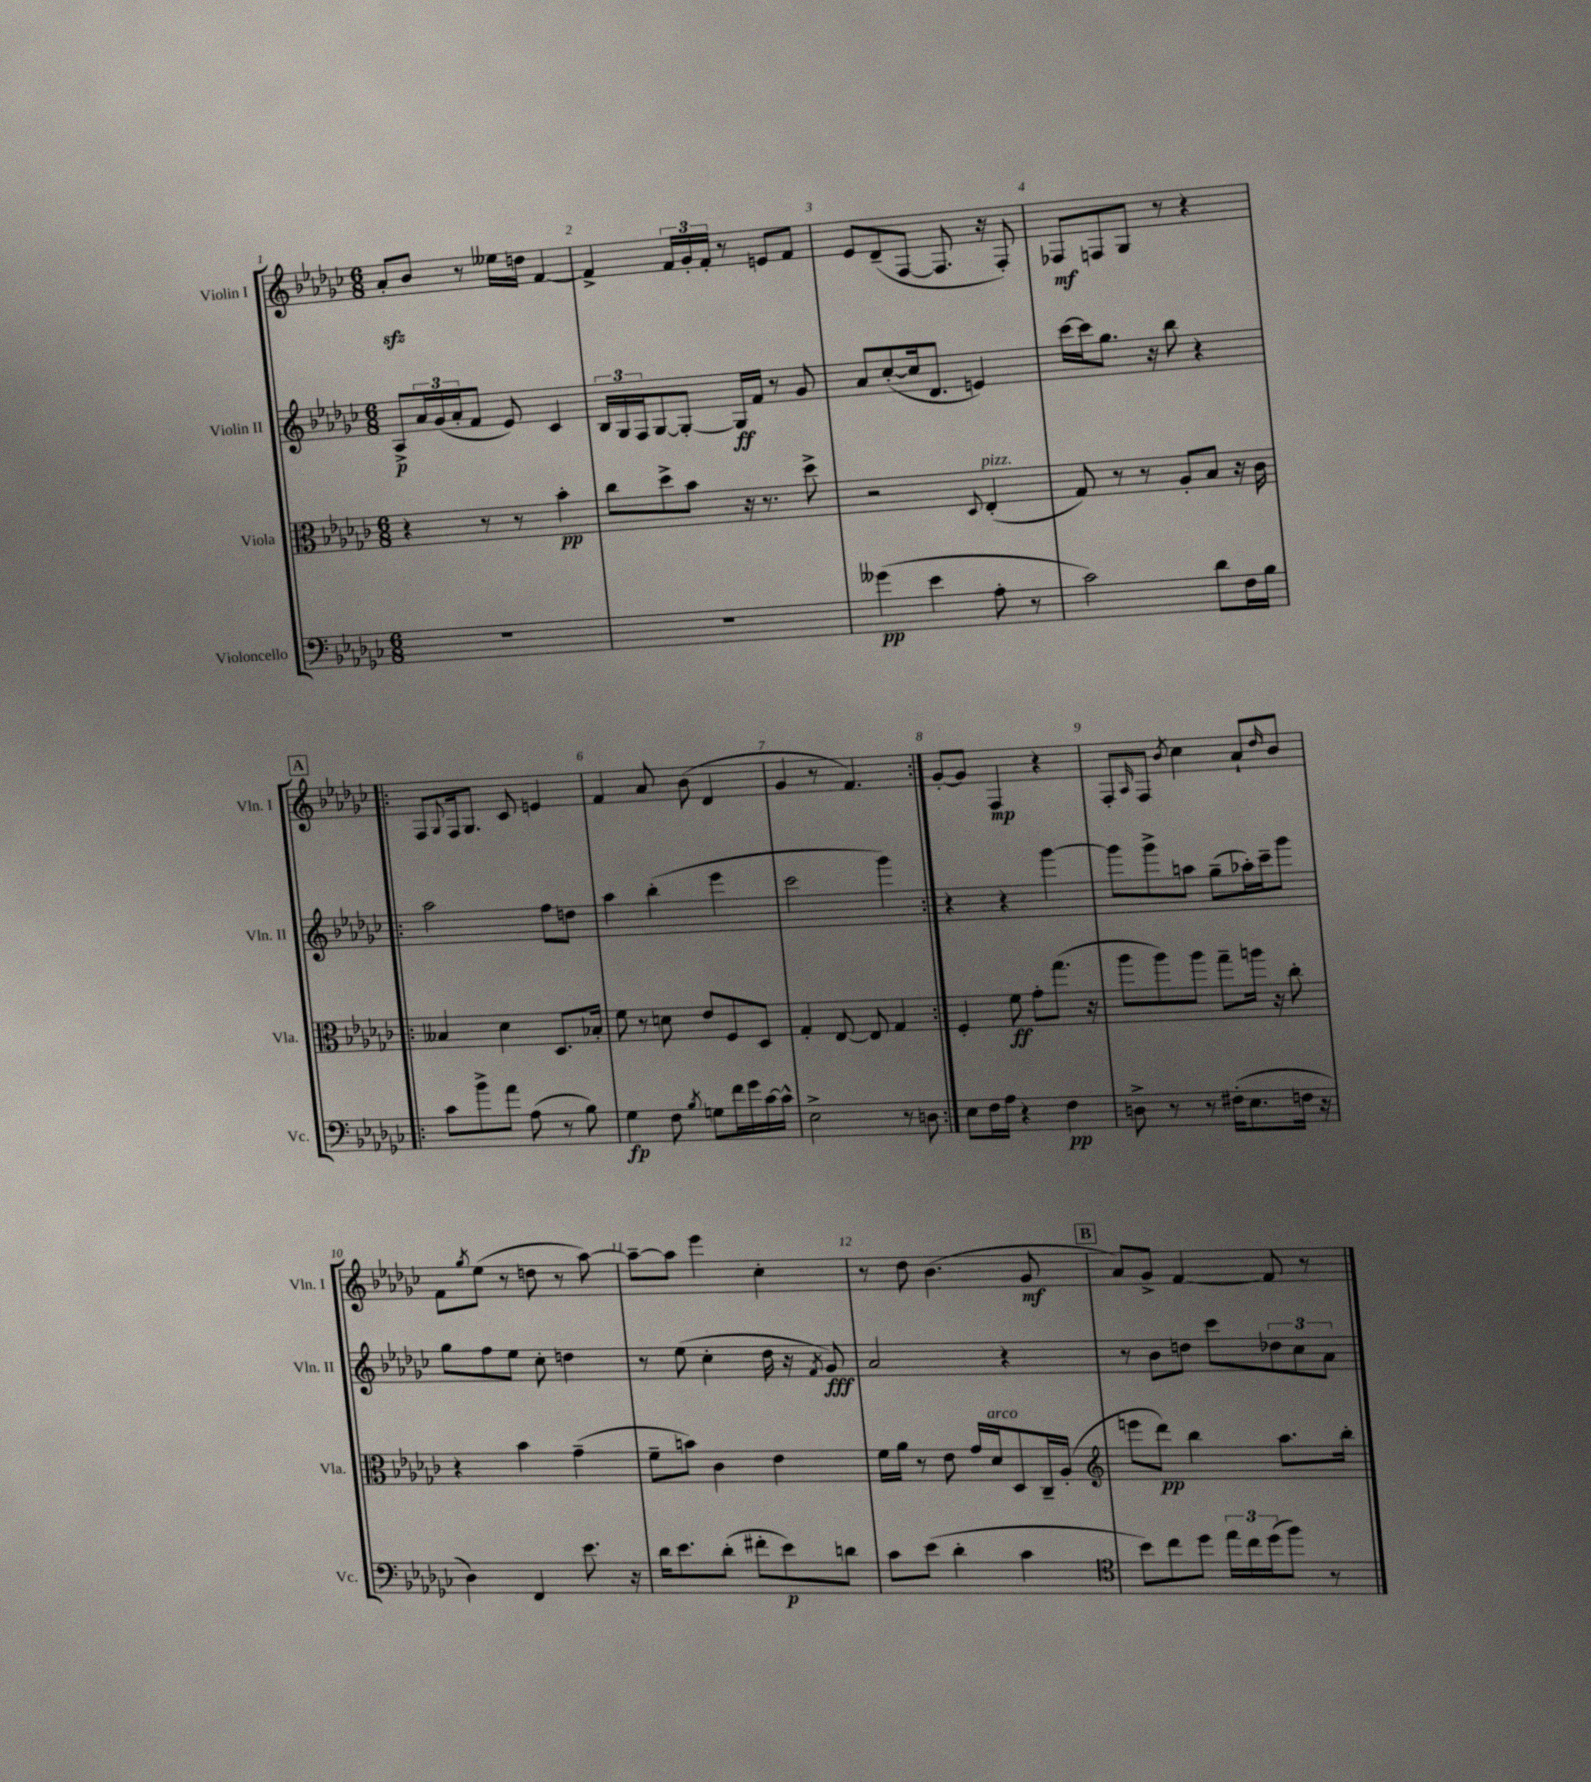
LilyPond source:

<<
\new StaffGroup <<
\new Staff = "s0" \with { instrumentName = "Violin I" shortInstrumentName = "Vln. I" } {
    \clef treble \key ges \major \numericTimeSignature \time 6/8
    aes'8-.\sfz bes'8 r8 eeses''16 d''16 f'4~ |
    f'4-> \tuplet 3/2 { f'16 ges'16-. f'16-. } r8 e'8 f'8 |
    ees'8 des'8--( f8~ f8. r16 f8-.) |
    fes8\mf f8 ges8 r8 r4 |
    \repeat volta 2 { \mark \markup { \box "A" } f8 \appoggiatura { ges8 } f16 ges8. ces'8 e'4 |
    f'4 aes'8 bes'8( des'4 |
    ges'4 r8 f'4.) | }
    ges'8~-. ges'8 f4\mp r4 |
    f8-. \grace { aes16 } f8 \acciaccatura { bes'8 } ces''4 aes'8-! \grace { des''16 } bes'8 |
    f'8 \acciaccatura { ges''8 } ees''8( r8 d''8 r8 aes''8~) |
    aes''8~-- aes''8 ees'''4 ces''4-. |
    r8 des''8 bes'4.( ges'8\mf |
    \mark \markup { \box "B" } aes'8) ges'8-> f'4~ f'8 r8 \bar "|." |
}
\new Staff = "s1" \with { instrumentName = "Violin II" shortInstrumentName = "Vln. II" } {
    \clef treble \key ges \major \numericTimeSignature \time 6/8
    aes8->\p \tuplet 3/2 { aes'16 ges'16( aes'16-. } f'8 ees'8) ces'4 |
    \tuplet 3/2 { bes16 ges16 f16 } ges8~ ges8~-. ges16\ff f'16 r8 ges'8 |
    aes'8 ces''8~-.( ces''16 des'8. e'4) |
    ces'''16~ ces'''16 ges''8. r16 bes''8 r4 |
    \repeat volta 2 { \mark \markup { \box "A" } aes''2 f''8 d''8 |
    aes''4 bes''4-.( ees'''4 |
    ces'''2 ges'''4) | }
    r4 r4 ges'''4~ |
    ges'''8 ges'''8-> a''8 ges''8--( aes''16-.) ces'''16-- ges'''8 |
    ges''8 f''8 ees''8 ces''8-. d''4 |
    r8 ees''8( ces''4-. des''16 r16 \acciaccatura { f'8 } ges'8\fff) |
    aes'2 r4 |
    \mark \markup { \box "B" } r8 bes'8 d''8 ces'''8 \tuplet 3/2 { des''8 ces''8 aes'8 } \bar "|." |
}
\new Staff = "s2" \with { instrumentName = "Viola" shortInstrumentName = "Vla." } {
    \clef alto \key ges \major \numericTimeSignature \time 6/8
    r4 r8 r8 bes'4-.\pp |
    ces''8 des''8-> bes'8 r16 r8. des''8-> |
    r2 \appoggiatura { des8 } ees4-.^\markup { \italic "pizz." }( |
    ges8) r8 r8 aes8-. bes8 r16 ces'16 |
    \repeat volta 2 { \mark \markup { \box "A" } beses4 des'4 des8. bes16-. |
    f'8 r8 d'8 ees'8 f8 des8 |
    ges4-. ees8~ ees8 ges4 | }
    f4-. f'8\ff ges'8-. ges''8.( r16 |
    aes''8 aes''8) aes''8 ges''8-- a''16 r16 ces''8-. |
    r4 bes'4 ges'4--( |
    f'8-- b'8) ces'4 ees'4 |
    f'16 aes'16 r8 ees'8 ges'16 des'16^\markup { \italic "arco" } des8 ces16-- aes16-.( |
    \mark \markup { \box "B" } \clef treble e'''8 des'''8\pp) bes''4 aes''8. bes''16-. \bar "|." |
}
\new Staff = "s3" \with { instrumentName = "Violoncello" shortInstrumentName = "Vc." } {
    \clef bass \key ges \major \numericTimeSignature \time 6/8
    R2. |
    R2. |
    geses'4\pp( ees'4 aes8-. r8 |
    ces'2) des'8 f16 bes16 |
    \repeat volta 2 { \mark \markup { \box "A" } ces'8 bes'8-> aes'8 aes8( r8 bes8) |
    ges4\fp f8 \acciaccatura { bes8 } g8 f'16 ges'16 ces'16~ ces'16-^ |
    ees2-> r8 d8 | }
    ees8 f16 aes16 r4 f4\pp |
    d8-> r8 r8 fis16-.( ees8. f16 r16 |
    des4) f,4 ees'8. r16 |
    des'16 ees'8. des'8-.( fis'8-. ees'8\p) d'8 |
    ces'8 ees'8( des'4-. ces'4 |
    \mark \markup { \box "B" } \clef tenor bes'8) ces''8 des''8 \tuplet 3/2 { ees''16 ces''16 des''16( } f''8) r8 \bar "|." |
}
>>
>>
\layout { \context { \Score \override BarNumber.break-visibility = ##(#f #t #t) barNumberVisibility = #all-bar-numbers-visible } }
